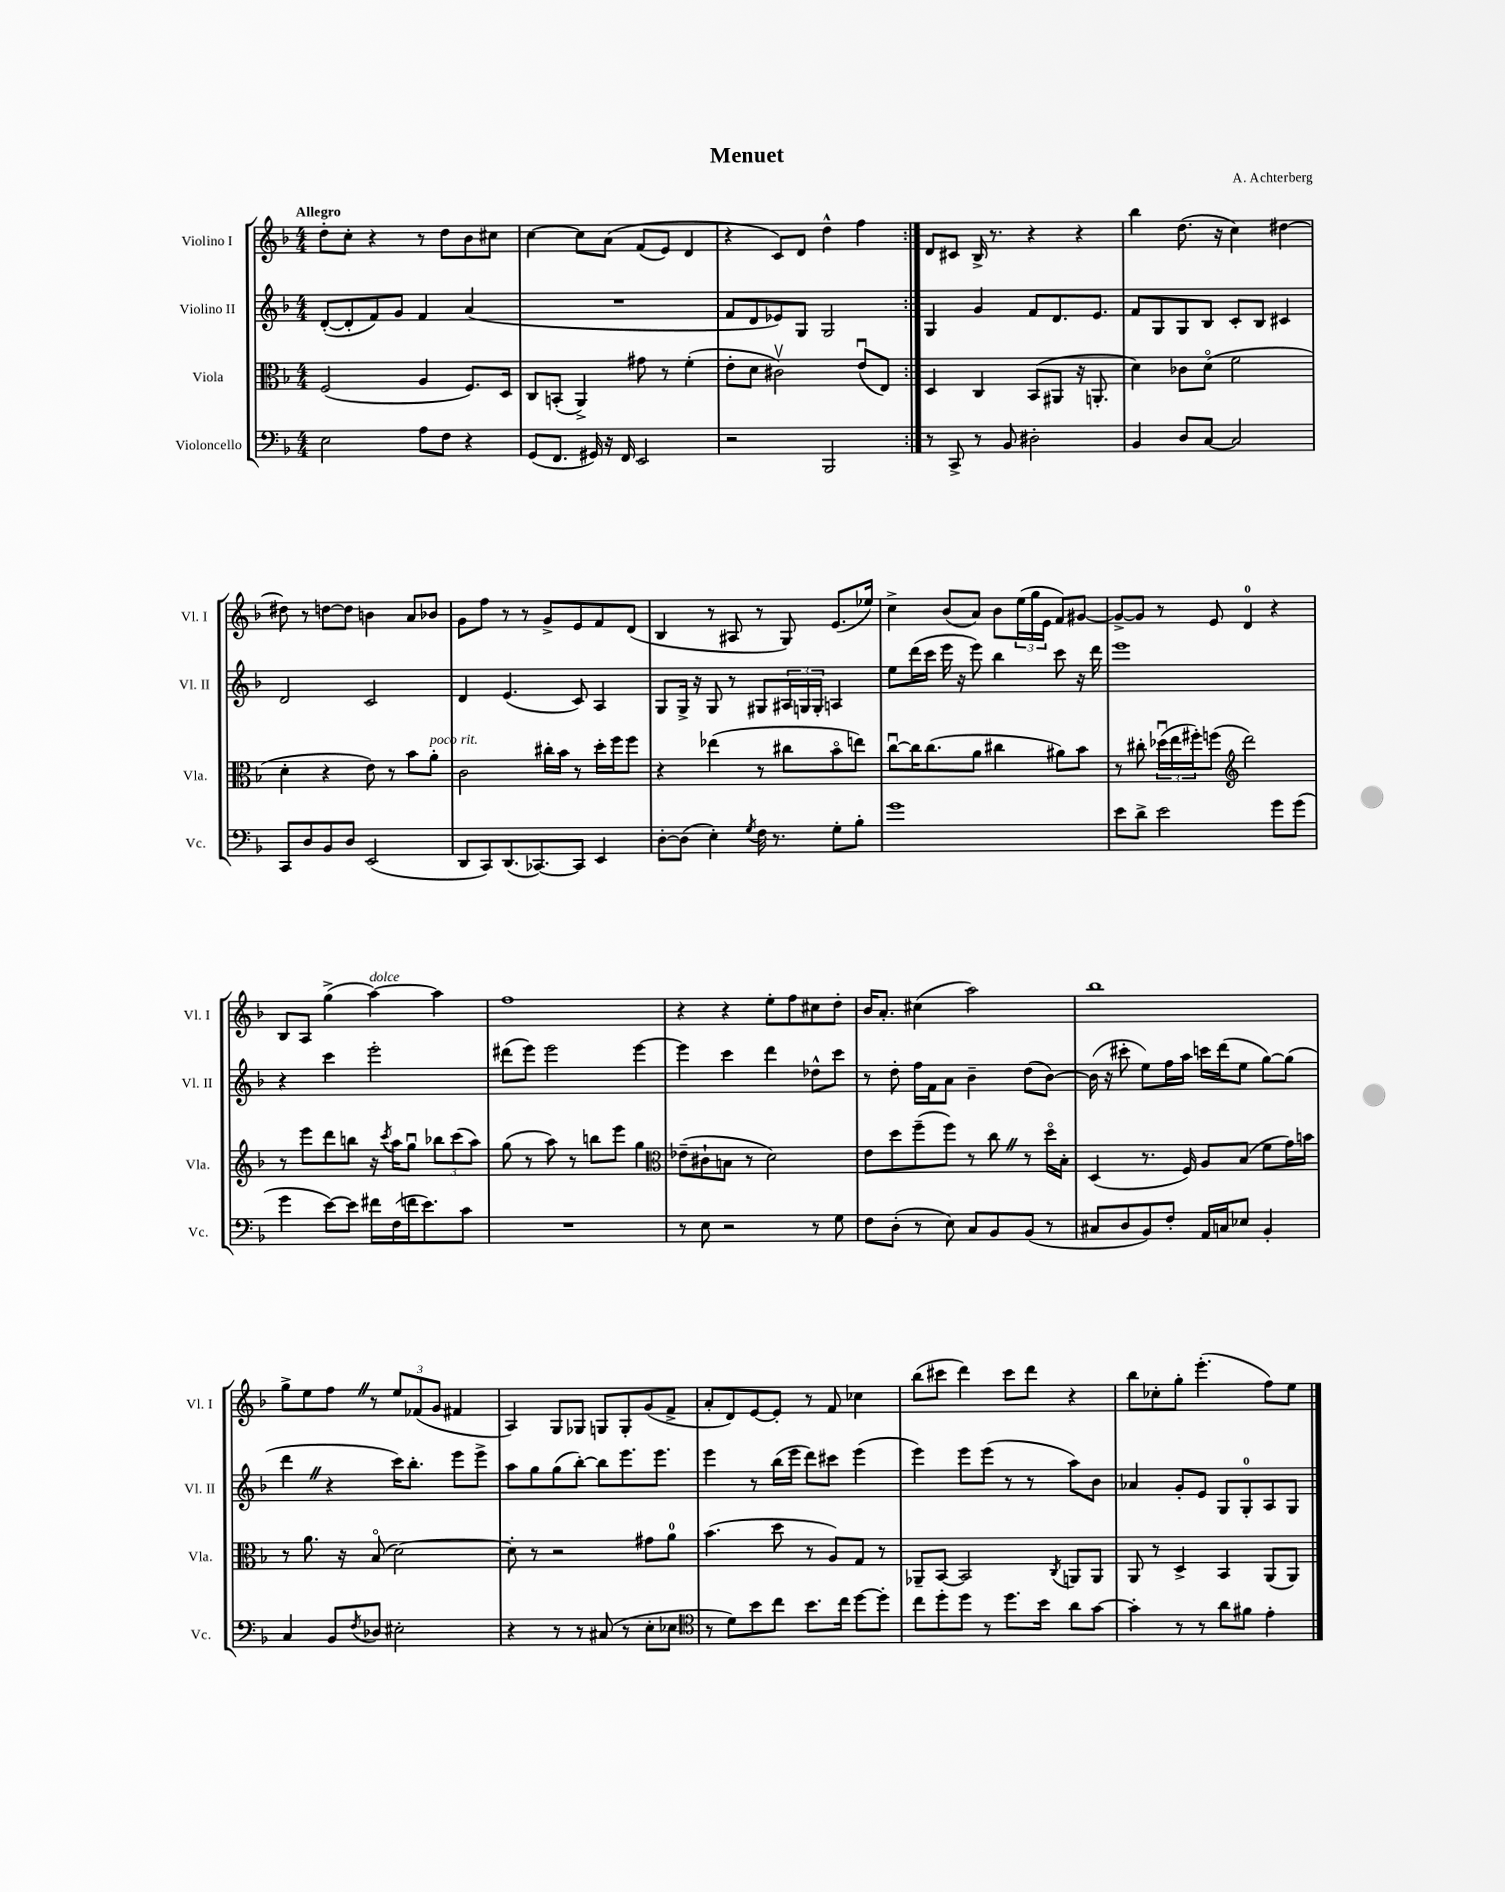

**kern	**kern	**kern	**kern
*staff4	*staff3	*staff2	*staff1
*clefF4	*clefC3	*clefG2	*clefG2
*k[b-]	*k[b-]	*k[b-]	*k[b-]
*M4/4	*M4/4	*M4/4	*M4/4
2E	(2F	([8d'	8dd'
.	.	8d']	8cc'
.	.	8f)	4r
.	.	8g	.
8A	4A	4f	8r
8F	.	.	8dd
4r	8.F)	(4a	8b-
.	.	.	8cc#
.	16D	.	.
=	=	=	=
(8GG	8C	1r	[4cc
8.FF	(8BB'	.	.
.	4AA^)	.	8cc]
16GG#)	.	.	.
16r	.	.	&(8a
16FF	.	.	.
2EE	8g#	.	(8f
.	8r	.	8e)
.	(4f'	.	4d
=	=	=	=
2r	8e'	8f	4r
.	8d	8d	.
.	2c#v)	8e-)	8c&)
.	.	8G	8d
2BBB-	.	2G	4dd^^
.	(8eu	.	4ff
.	8E)	.	.
=:|!	=:|!	=:|!	=:|!
8r	4D	4G	8d
8CC^	.	.	8c#
8r	4C	4g	16B-^
.	.	.	8.r
8BB-	.	.	.
2D#'	(8BB-	8f	4r
.	8AA#	8.d	.
.	16r	.	4r
.	8.AA'	8.e	.
=	=	=	=
4BB-	4d)	8f	4bb-
.	.	8G	.
8D	8c-	8G	(8.dd
[8C	(8do	8B-	.
.	.	.	16r
2C]	2f	8c'	4cc)
.	.	8B-	.
.	.	4c#	[4dd#
=	=	=	=
8CC	4d'	2d	8dd#]
8D	.	.	8r
8BB-	4r	.	[8dd
8D	.	.	8dd]
(2EE	8e)	2c	4b
.	8r	.	.
.	8b-	.	8a
.	8a'	.	8b-
=	=	=	=
8DD	2c	4d	8g
8CC)	.	.	8ff
(8.DD	.	(4.e	8r
.	.	.	8r
[8.CC-)	.	.	.
.	16cc#'	.	8g^
.	16b-	.	.
8CC-]	8r	8c)	8e
4EE	16dd'	4A	8f
.	16ff	.	.
.	8ff	.	(8d
=	=	=	=
[8D'	4r	8G	4B-
(8D]	.	16G^	.
.	.	16r	.
4E')	(4ee-	8G	8r
.	.	8r	8A#
8qG	.	.	.
16F	8r	8G#	8r
8.r	.	.	.
.	8cc#	24A#	8G)
.	.	24G	.
.	.	24G'	.
8G'	8b-o	4A	(8.e
8B-'	8ee)	.	.
.	.	.	16ee-)
=	=	=	=
1g	[8ccu	8ee	4cc^
.	16cc]	(16ddd	.
.	(8.cc	16ccc	.
.	.	16eee	(8b-
.	.	16r	.
.	8a	8eee)	8a)
.	4cc#	4bb-	8b-
.	.	.	(24ee
.	.	.	24gg
.	.	.	24e
.	8a#)	8ccc	8f)
.	8b-	16r	[8g#
.	.	16ddd	.
=	=	=	=
8e	8r	1eee	8g#^_
8d^	8cc#'	.	8g#]
2e	(24dd-u	.	8r
.	24ee	.	.
.	24ff#')	.	.
.	(8ff	.	8e
*	*clefG2	*	*
.	2ddd)	.	4d
8g	.	.	4r
(8g	.	.	.
=	=	=	=
4g	8r	4r	8B-
.	8eee	.	8A
[8e)	8ddd	4ccc	(4gg^
8e]	8bb	.	.
16f#	16r	2eee'	[4aa)
.	8qccc	.	.
(16F	16aa	.	.
16f	8ggu	.	.
8.e)	.	.	.
.	12bb-	.	4aa]
.	(12ccc	.	.
8c	.	.	.
.	12aa)	.	.
=	=	=	=
1r	(8gg	(8ddd#	1ff
.	8r	8eee)	.
.	8aa)	2eee	.
.	8r	.	.
.	8bb	.	.
.	8eee	.	.
.	4gg	[4eee	.
=	=	=	=
*	*clefC3	*	*
8r	(8e-~	4eee]	4r
8E	8c#`	.	.
2r	8B	4ccc	4r
.	8r	.	.
.	2d)	4ddd	8ee'
.	.	.	8ff
8r	.	8dd-^^	8cc#
8G	.	8ccc	8dd'
=	=	=	=
8F	8e	8r	16b-
.	.	.	8.a'
(8D'	8dd	8dd'	.
8r	(8ff~	16ff	(4cc#
.	.	16f	.
8E)	8ff)	8a	.
8C	8r	4b-~	2aa)
8BB-	8cc	.	.
(8BB-	8r	(8dd	.
8r	16ddo	[8b-)	.
.	16B-'	.	.
=	=	=	=
8C#	(4D	(16b-]	1bb-
.	.	16r	.
8D	.	8ccc#'	.
8BB-)	8.r	8ee)	.
8F'	.	16ff	.
.	16F)	16aa	.
16AA	8A	16ccc	.
16C	.	(16ddd	.
8E-	(8B-	8ee	.
4BB-'	8f	[8gg)	.
.	16g)	(8gg]	.
.	16b	.	.
=	=	=	=
4C	8r	4ddd	8gg^
.	8.a	.	8ee
8BB-	.	4r	8ff
.	16r	.	.
8qF	.	.	.
8D-	(8B-o	.	8r
2E#'	[2d)	16ccc)	12ee
.	.	8.bb-'	.
.	.	.	(12f-
.	.	.	12g
.	.	8eee	4f#
.	.	8eee^	.
=	=	=	=
4r	8d']	8aa	4A)
.	8r	8gg	.
8r	2r	(8gg	8G
8r	.	[8bb-')	8G-
(8C#	.	8bb-]	8G
8r	.	8.eee	8G'
8E'	8g#	.	(8g
.	.	8.eee	.
8E-	8a	.	8f^
=	=	=	=
*clefC4	*	*	*
8r	(4.b-	4eee	8a'
8d)	.	.	8d)
8b-	.	8r	[8e
8cc	8dd	(16bb-	8e']
.	.	16eee	.
8.b-	8r	8ddd)	8r
.	8A)	8ccc#	8f
16cc	.	.	.
[8dd	8G	(4eee	4cc-
8dd']	8r	.	.
=	=	=	=
8cc	8AA-~	4eee)	(8bb-
8dd'	[8BB-	.	8ccc#
8dd	2BB-]	8eee	4ddd)
8r	.	(8eee	.
8.dd	.	8r	8ccc#
.	.	8r	8ddd
16b-	.	.	.
.	8qC	.	.
8a	8AA	8aa)	4r
[8g	8AA	8b-	.
=	=	=	=
4g']	8AA	4a-	8bb-
.	8r	.	8cc-'
8r	4D^	8g'	8gg'
8r	.	8e	(4.eee'
8a	4BB-	8G	.
8f#	.	8G'	.
4e'	(8AA	8A	8ff)
.	8AA)	8G	8ee
==	==	==	==
*-	*-	*-	*-
